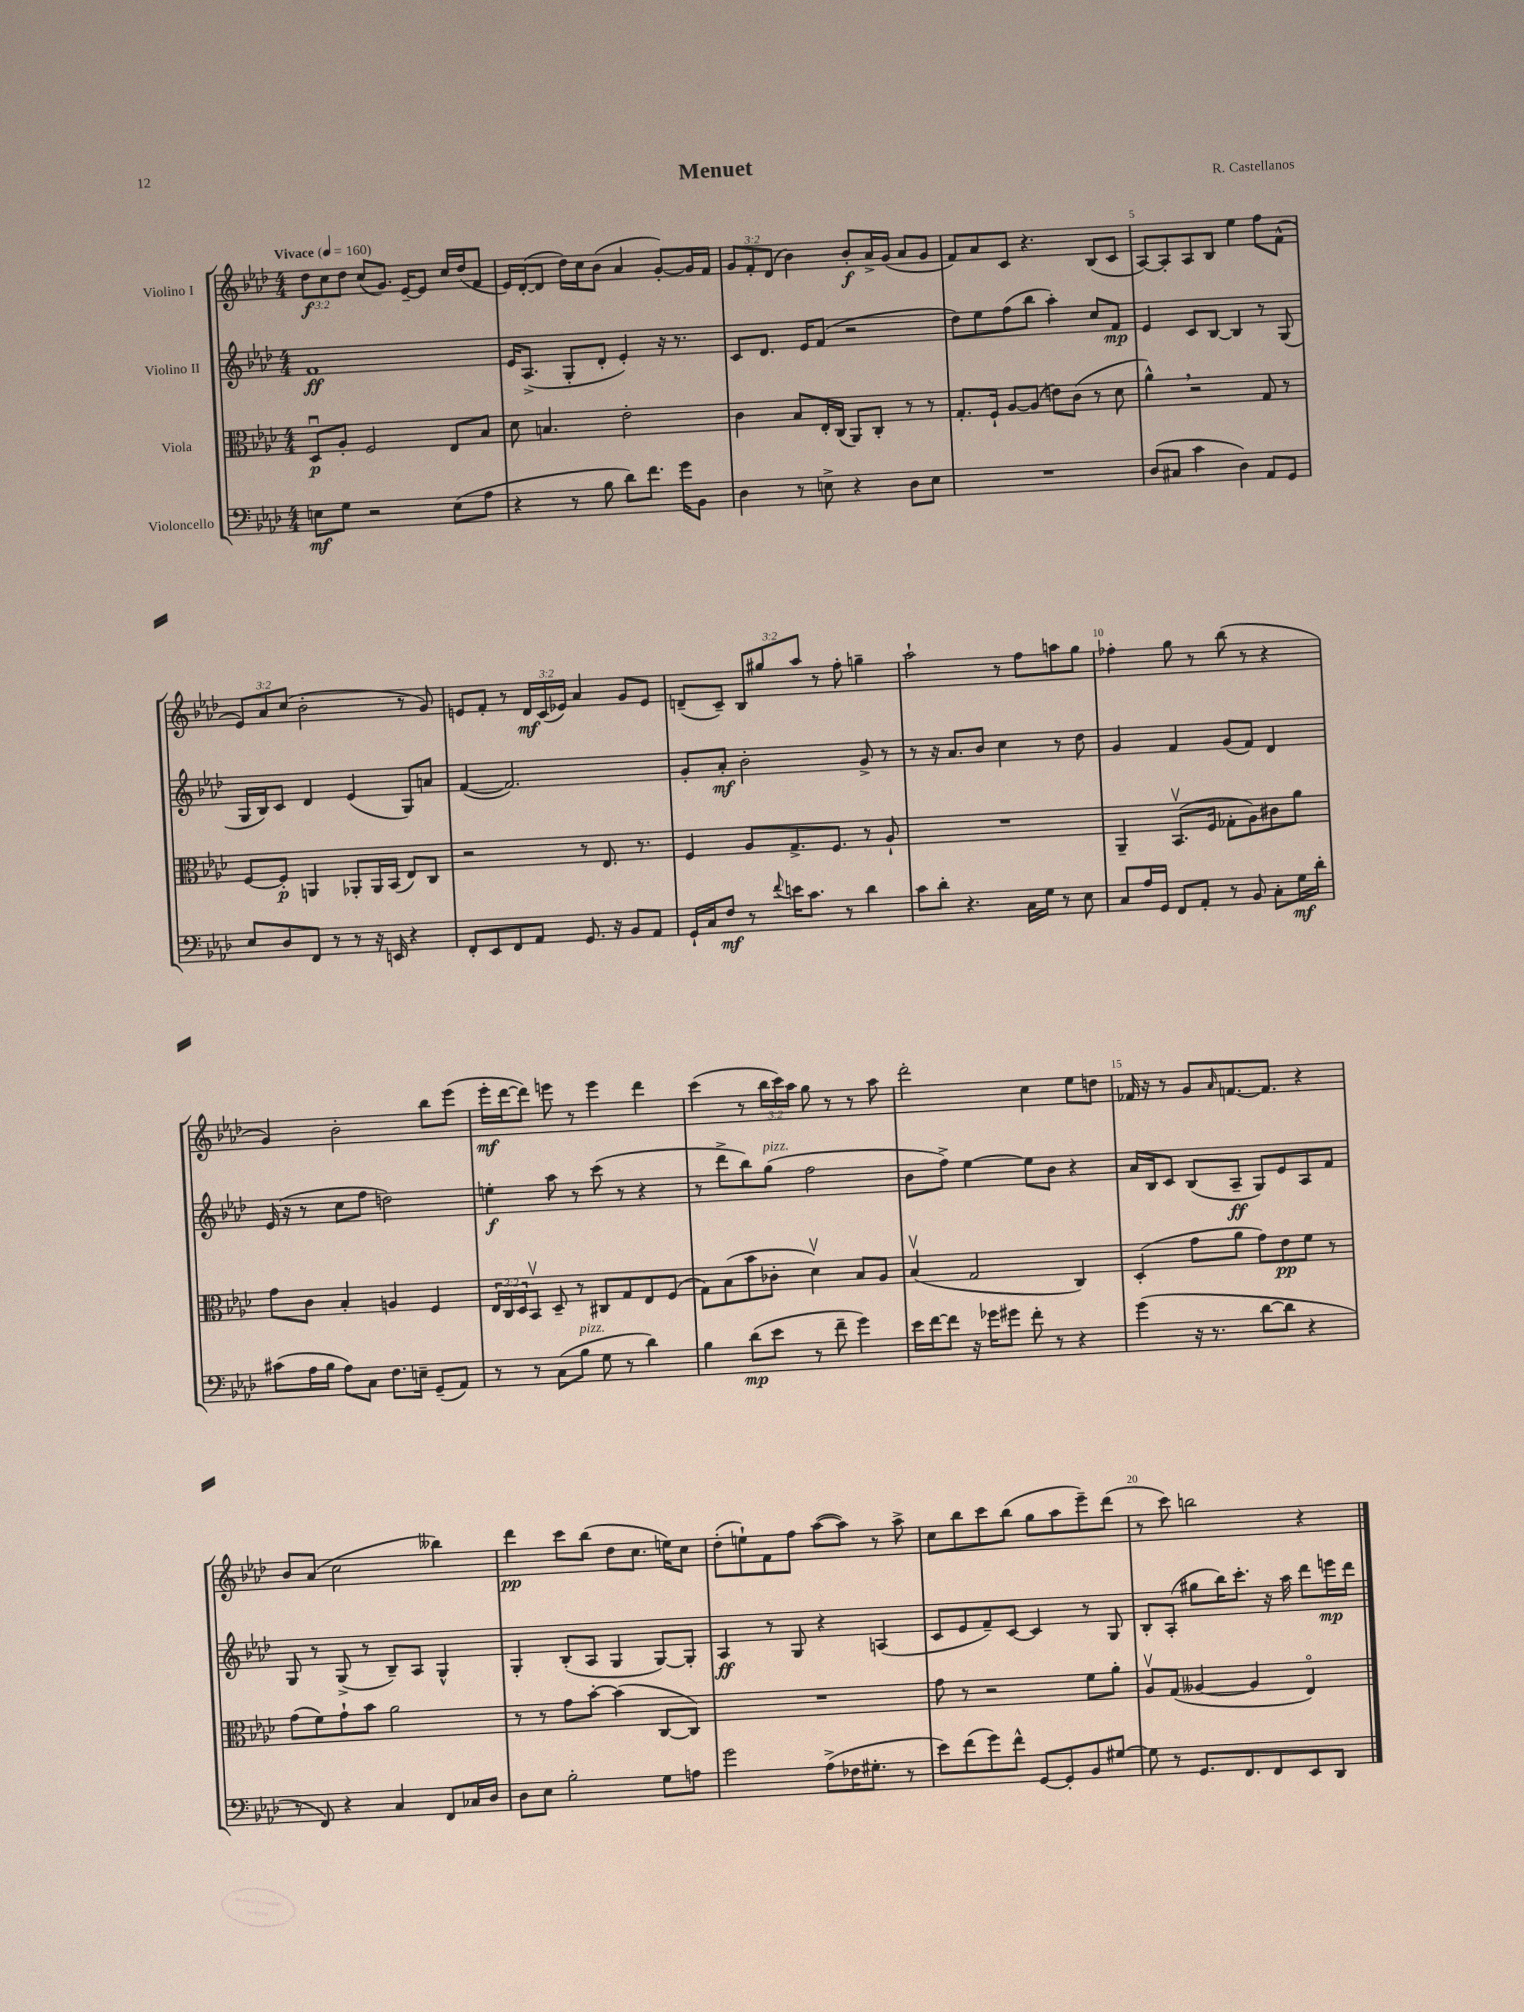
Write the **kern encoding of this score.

**kern	**dynam	**kern	**dynam	**kern	**dynam	**kern	**dynam
*part4	*part4	*part3	*part3	*part2	*part2	*part1	*part1
*staff4	*staff4	*staff3	*staff3	*staff2	*staff2	*staff1	*staff1
*I"Violoncello	*	*I"Viola	*	*I"Violino II	*	*I"Violino I	*
*clefF4	*	*clefC3	*	*clefG2	*	*clefG2	*
*k[b-e-a-d-]	*	*k[b-e-a-d-]	*	*k[b-e-a-d-]	*	*k[b-e-a-d-]	*
*M4/4	*	*M4/4	*	*M4/4	*	*M4/4	*
*MM160	*	*MM160	*	*MM160	*	*MM160	*
=1	=1	=1	=1	=1	=1	=1	=1
!	!	!	!	!	!	!LO:TX:a:B:t=Vivace	!
8En\L	mf	8D-u/L	p	1f	ff	12dd-\L	f
.	.	.	.	.	.	12cc\	.
8G\J	.	8A-'/J	.	.	.	.	.
.	.	.	.	.	.	12dd-\J	.
2r	.	2F/	.	.	.	(8cc/L	.
.	.	.	.	.	.	8.g/J)	.
.	.	.	.	.	.	[16e-~/KL	.
.	.	.	.	.	.	8e-/J]	.
(8E\L	.	8E-/L	.	.	.	16cc/LL	.
.	.	.	.	.	.	(16dd-/J	.
8A-\J	.	8B-/J	.	.	.	8f/J	.
=2	=2	=2	=2	=2	=2	=2	=2
4r	.	8d-\	.	16e-/KL	.	16e-/LL)	.
.	.	.	.	(8.A-^/J	.	([16d-'/J	.
.	.	4.Bn/	.	.	.	8d-/J]	.
8r	.	.	.	8G'/L	.	16dd-\LL)	.
.	.	.	.	.	.	16cc\J	.
8B-\	.	.	.	8d-'/J	.	(8b-\J	.
8d-\L)	.	2e-'\	.	4e-'/)	.	4a-/	.
8.f\J	.	.	.	.	.	.	.
.	.	.	.	16r	.	[8g'/L)	.
16g\KL	.	.	.	8.r	.	.	.
8BB-\J	.	.	.	.	.	16g/L]	.
.	.	.	.	.	.	16f/JJ	.
=3	=3	=3	=3	=3	=3	=3	=3
4D-\	.	4c\	.	8c/L	.	12g/L	.
.	.	.	.	.	.	12f'/	.
.	.	.	.	8.d-/J	.	.	.
.	.	.	.	.	.	(12d-/J	.
8r	.	8B-/L	.	.	.	4b-\)	.
.	.	.	.	16e-/KL	.	.	.
8En^\	.	16E-'/L	.	(8f/J	.	.	.
.	.	(16C/JJ	.	.	.	.	.
4r	.	8AA-/L)	.	2r	.	8b-'/L	f
.	.	8C'/J	.	.	.	16a-^/L	.
.	.	.	.	.	.	(16g/JJ	.
8D-\L	.	8r	.	.	.	8a-/L	.
8E\J	.	8r	.	.	.	8g/J	.
=4	=4	=4	=4	=4	=4	=4	=4
1r	.	8.G'/L	.	8dd-\L)	.	8f/L)	.
.	.	.	.	8ee-\	.	8a-/	.
.	.	16F`/Jk	.	.	.	.	.
.	.	[8A-/L	.	(8ff\	.	8c/J	.
.	.	(8A-/J]	.	8bb-\J	.	4.r	.
.	.	8en\L)	.	4aa-'\)	.	.	.
.	.	(8c\J	.	.	.	.	.
.	.	8r	.	8cc/L	.	(8B-/L	.
.	.	8d-\	.	8f/J	mp	8c/J	.
=5	=5	=5	=5	=5	=5	=5	=5
(8D-/L	.	4a-^^,\)	.	4e-/	.	[8A-/L)	.
8C#X/J	.	.	.	.	.	8A-'/]	.
4c\	.	2r	.	8c/L	.	8A-/	.
.	.	.	.	[8B-/J	.	8B-/J	.
4D-\)	.	.	.	4B-/]	.	4ee-\	.
8AA-/L	.	8G/	.	8r	.	8ff\L	.
8GG/J	.	8r	.	(8G/	.	(8f^^\J	.
!!LO:LB:g=z
=6	=6	=6	=6	=6	=6	=6	=6
8E-/L	.	[8F/L	.	16G/LL	.	12e-/L)	.
.	.	.	.	16B-/J)	.	.	.
.	.	.	.	.	.	12a-/	.
8D-/	.	8F'/J]	p	8c/J	.	.	.
.	.	.	.	.	.	(12cc/J	.
8FF/J	.	4AAn/	.	4d-/	.	2b-'\	.
8r	.	.	.	.	.	.	.
8r	.	8AA-X'/L	.	(4e-/	.	.	.
16r	.	16AA-/L	.	.	.	.	.
16EEn/	.	(16BB-/JJ	.	.	.	.	.
4r	.	8E-/L)	.	8G/L)	.	8r	.
.	.	8C/J	.	8an/J	.	8g/)	.
=7	=7	=7	=7	=7	=7	=7	=7
8FF'/L	.	2r	.	([4f/	.	8en/L	.
8EE-/	.	.	.	.	.	8f'/J	.
8FF/	.	.	.	2.f/])	.	8r	.
8AA-/J	.	.	.	.	.	24d-/LL	mf
.	.	.	.	.	.	(24c/	.
.	.	.	.	.	.	24e-X/JJ)	.
8.GG/	.	8r	.	.	.	4a-/	.
.	.	8.E-/	.	.	.	.	.
16r	.	.	.	.	.	.	.
8BB-/L	.	.	.	.	.	8g/L	.
.	.	8.r	.	.	.	.	.
8AA-/J	.	.	.	.	.	8e-/J	.
=8	=8	=8	=8	=8	=8	=8	=8
16GG`/LL	.	4F/	.	8g'/L	.	(8dn~/L	.
16C/J	.	.	.	.	.	.	.
8F/J	mf	.	.	8a-'/J	mf	8c~/J)	.
8r	.	8A-/L	.	2b-'\	.	12B-/L	.
.	.	.	.	.	.	12gg#X/	.
8qqf/	.	.	.	.	.	.	.
16en\KL	.	8.G^/	.	.	.	.	.
.	.	.	.	.	.	12aa-/J	.
8.c\J	.	.	.	.	.	.	.
.	.	.	.	.	.	8r	.
.	.	8.F/J	.	.	.	.	.
8r	.	.	.	.	.	8ff'\	.
4d-\	.	8r	.	8g^/	.	4ggn~\	.
.	.	8A-`/	.	8r	.	.	.
=9	=9	=9	=9	=9	=9	=9	=9
8c\L	.	1r	.	8r	.	2aa-`\	.
8d-'\J	.	.	.	16r	.	.	.
.	.	.	.	8.a-/L	.	.	.
4.r	.	.	.	.	.	.	.
.	.	.	.	8b-/J	.	.	.
.	.	.	.	4cc\	.	8r	.
16C\LL	.	.	.	.	.	8ff\L	.
16G\JJ	.	.	.	.	.	.	.
8r	.	.	.	8r	.	8aan\	.
8E-\	.	.	.	8dd-\	.	8gg\J	.
=10	=10	=10	=10	=10	=10	=10	=10
8C/L	.	4AA-~/	.	4g/	.	4ff-X'\	.
16A-/L	.	.	.	.	.	.	.
16GG/JJ	.	.	.	.	.	.	.
8FF/L	.	(8.BB-v/L	.	4f/	.	8gg\	.
8AA-'/J	.	.	.	.	.	8r	.
.	.	16F/Jk	.	.	.	.	.
8r	.	8G-X'\L	.	(8g/L	.	(8bb-\	.
8BB-/	.	8A-\)	.	8f/J)	.	8r	.
8C'\L	.	8c#X\	.	4d-/	.	4r	.
16G\L	mf	8a-\J	.	.	.	.	.
16d-'\JJ	.	.	.	.	.	.	.
!!LO:LB:g=z
=11	=11	=11	=11	=11	=11	=11	=11
(8c#X\L	.	8g\L	.	(16e-/	.	4g/)	.
.	.	.	.	16r	.	.	.
16A-\L	.	8c\J	.	8r	.	.	.
16B-\JJ	.	.	.	.	.	.	.
8A-\L)	.	4B-'/	.	8cc\L	.	2b-'\	.
8C\J	.	.	.	8ff\J	.	.	.
8.F\L	.	4An/	.	2ddn\)	.	.	.
16En~\Jk	.	.	.	.	.	.	.
(8GG~/L	.	4F/	.	.	.	8bb-\L	.
8AA-/J)	.	.	.	.	.	(8eee-\J	.
=12	=12	=12	=12	=12	=12	=12	=12
8r	.	24E-/LL	.	4een'\	f	16eee-'\LL	mf
.	.	24C/	.	.	.	.	.
.	.	.	.	.	.	[16ddd-\J	.
.	.	24D-/J	.	.	.	.	.
8r	.	8BB-v/J	.	.	.	8ddd-\J])	.
(8C\L	.	8D-~/	.	8aa-\	.	8eeen\	.
!LO:TX:a:i:t=pizz.	!	!	!	!	!	!	!
8B-\J	.	8r	.	8r	.	8r	.
8G\	.	8C#X/L	.	(8ccc\	.	4eee\	.
8r	.	8G/	.	8r	.	.	.
4d-\)	.	8E-/	.	4r	.	4ddd-\	.
.	.	(8F/J	.	.	.	.	.
=13	=13	=13	=13	=13	=13	=13	=13
4B-\	.	8G\L)	.	8r	.	(4ccc\	.
.	.	(8B-\	.	8ddd-^\L	.	.	.
(8d-\L	mp	8b-\	.	8bb-\)	.	8r	.
!	!	!	!	!LO:TX:a:i:t=pizz.	!	!	!
8e-\J	.	8c-X'\J	.	(8gg\J	.	24bb-\LL	.
.	.	.	.	.	.	24ccc\)	.
.	.	.	.	.	.	24aa-\JJ	.
8r	.	4d-v\)	.	2ff\	.	8gg\	.
8f~\	.	.	.	.	.	8r	.
4g\)	.	8B-/L	.	.	.	8r	.
.	.	8A-/J	.	.	.	8aa-\	.
=14	=14	=14	=14	=14	=14	=14	=14
16e-\LL	.	(4B-v/	.	8b-\L	.	2ddd-'\	.
[16f\J	.	.	.	.	.	.	.
8f\J]	.	.	.	8ff^\J)	.	.	.
16r	.	2G/	.	[4ee-\	.	.	.
16g-X\KL	.	.	.	.	.	.	.
8g#X\J	.	.	.	.	.	.	.
8f'\	.	.	.	8ee-\L]	.	4cc\	.
8r	.	.	.	8b-\J	.	.	.
4r	.	4C/)	.	4r	.	8ee-\L	.
.	.	.	.	.	.	8ddn\J	.
=15	=15	=15	=15	=15	=15	=15	=15
(4g\	.	(4D-'/	.	16a-/LL	.	16f-X/	.
.	.	.	.	16B-/J	.	16r	.
.	.	.	.	8c/J	.	8r	.
16r	.	8g\L	.	(8B-/L	.	8g/L	.
8.r	.	.	.	.	.	.	.
.	.	.	.	.	.	16qqa-/	.
.	.	8a-\J	.	8A-~/J	ff	[8.fn/	.
[8d-\L	.	8g\L)	.	8G/L)	.	.	.
.	.	.	.	.	.	8.f/J]	.
8d-\J]	.	8e-\	pp	8e-/	.	.	.
4r	.	8f\J	.	8A-/	.	4r	.
.	.	8r	.	8f/J	.	.	.
!!LO:LB:g=z
=16	=16	=16	=16	=16	=16	=16	=16
8r	.	(8g\L	.	8G/	.	8b-/L	.
8FF/)	.	8f\)	.	8r	.	(8a-/J	.
4r	.	8g`\	.	(8G^/	.	2cc\	.
.	.	8b-\J	.	8r	.	.	.
4C/	.	2a-\	.	8B-~/L)	.	.	.
.	.	.	.	8A-/J	.	.	.
8FF/L	.	.	.	4G^^/	.	4bb--X\)	.
16C-X/L	.	.	.	.	.	.	.
16D-/JJ	.	.	.	.	.	.	.
=17	=17	=17	=17	=17	=17	=17	=17
8D-\L	.	8r	.	4G'/	.	4ddd-\	pp
8E-\J	.	8r	.	.	.	.	.
2B-'\	.	8g\L	.	(8B-'/L	.	8ccc\L	.
.	.	[8b-'\J	.	8A-/J	.	(8bb-\J	.
.	.	(4b-\]	.	4G/	.	8dd-\L	.
.	.	.	.	.	.	8.cc\J	.
8G\L	.	[8C/L	.	[8G/L)	.	.	.
.	.	.	.	.	.	16een\KL)	.
8An\J	.	8C/J])	.	8G'/J]	.	8cc\J	.
=18	=18	=18	=18	=18	=18	=18	=18
2g\	.	1r	.	4A-/	ff	(8dd-'\L	.
.	.	.	.	.	.	8een`\)	.
.	.	.	.	8r	.	8f\	.
.	.	.	.	8G/	.	8ff\J	.
(8A-^\L	.	.	.	4r	.	([8aa-\L	.
16F-X\K	.	.	.	.	.	8aa-\J])	.
8.G#X'\J	.	.	.	.	.	.	.
.	.	.	.	(4An/	.	8r	.
8r	.	.	.	.	.	8aa-^\	.
=19	=19	=19	=19	=19	=19	=19	=19
8e-\L)	.	8g\	.	8c/L	.	8cc\L	.
(8f\	.	8r	.	8e-/	.	8bb-\	.
8g\)	.	2r	.	8f~/)	.	8ccc\	.
8f^^\J	.	.	.	[8c/J	.	(8bb-\J	.
[8GG/L	.	.	.	4c/]	.	8gg\L	.
8GG'/]	.	.	.	.	.	8aa-\	.
8BB-/	.	8f\L	.	8r	.	8eee-~\)	.
[8G#X/J	.	8a-'\J	.	8G/	.	(8ddd-\J	.
=20	=20	=20	=20	=20	=20	=20	=20
8G#\]	.	8A-v/L	.	8B-'/L	.	8r	.
8r	.	(8G/J	.	(8A-'/J	.	8ccc\)	.
8.GG/L	.	[4A--X/	.	8gg#X\L	.	2bbn\	.
.	.	.	.	16bb-\K)	.	.	.
8.FF/	.	.	.	8.ccc'\J	.	.	.
.	.	4A--/]	.	.	.	.	.
8FF/	.	.	.	16r	.	.	.
.	.	.	.	16aa-\	.	.	.
8EE-/	.	4E-/)	.	8ddd-\L	.	4r	.
8DD-/J	.	.	.	16eeen\L	mp	.	.
.	.	.	.	16ddd-\JJ	.	.	.
==	==	==	==	==	==	==	==
*-	*-	*-	*-	*-	*-	*-	*-
